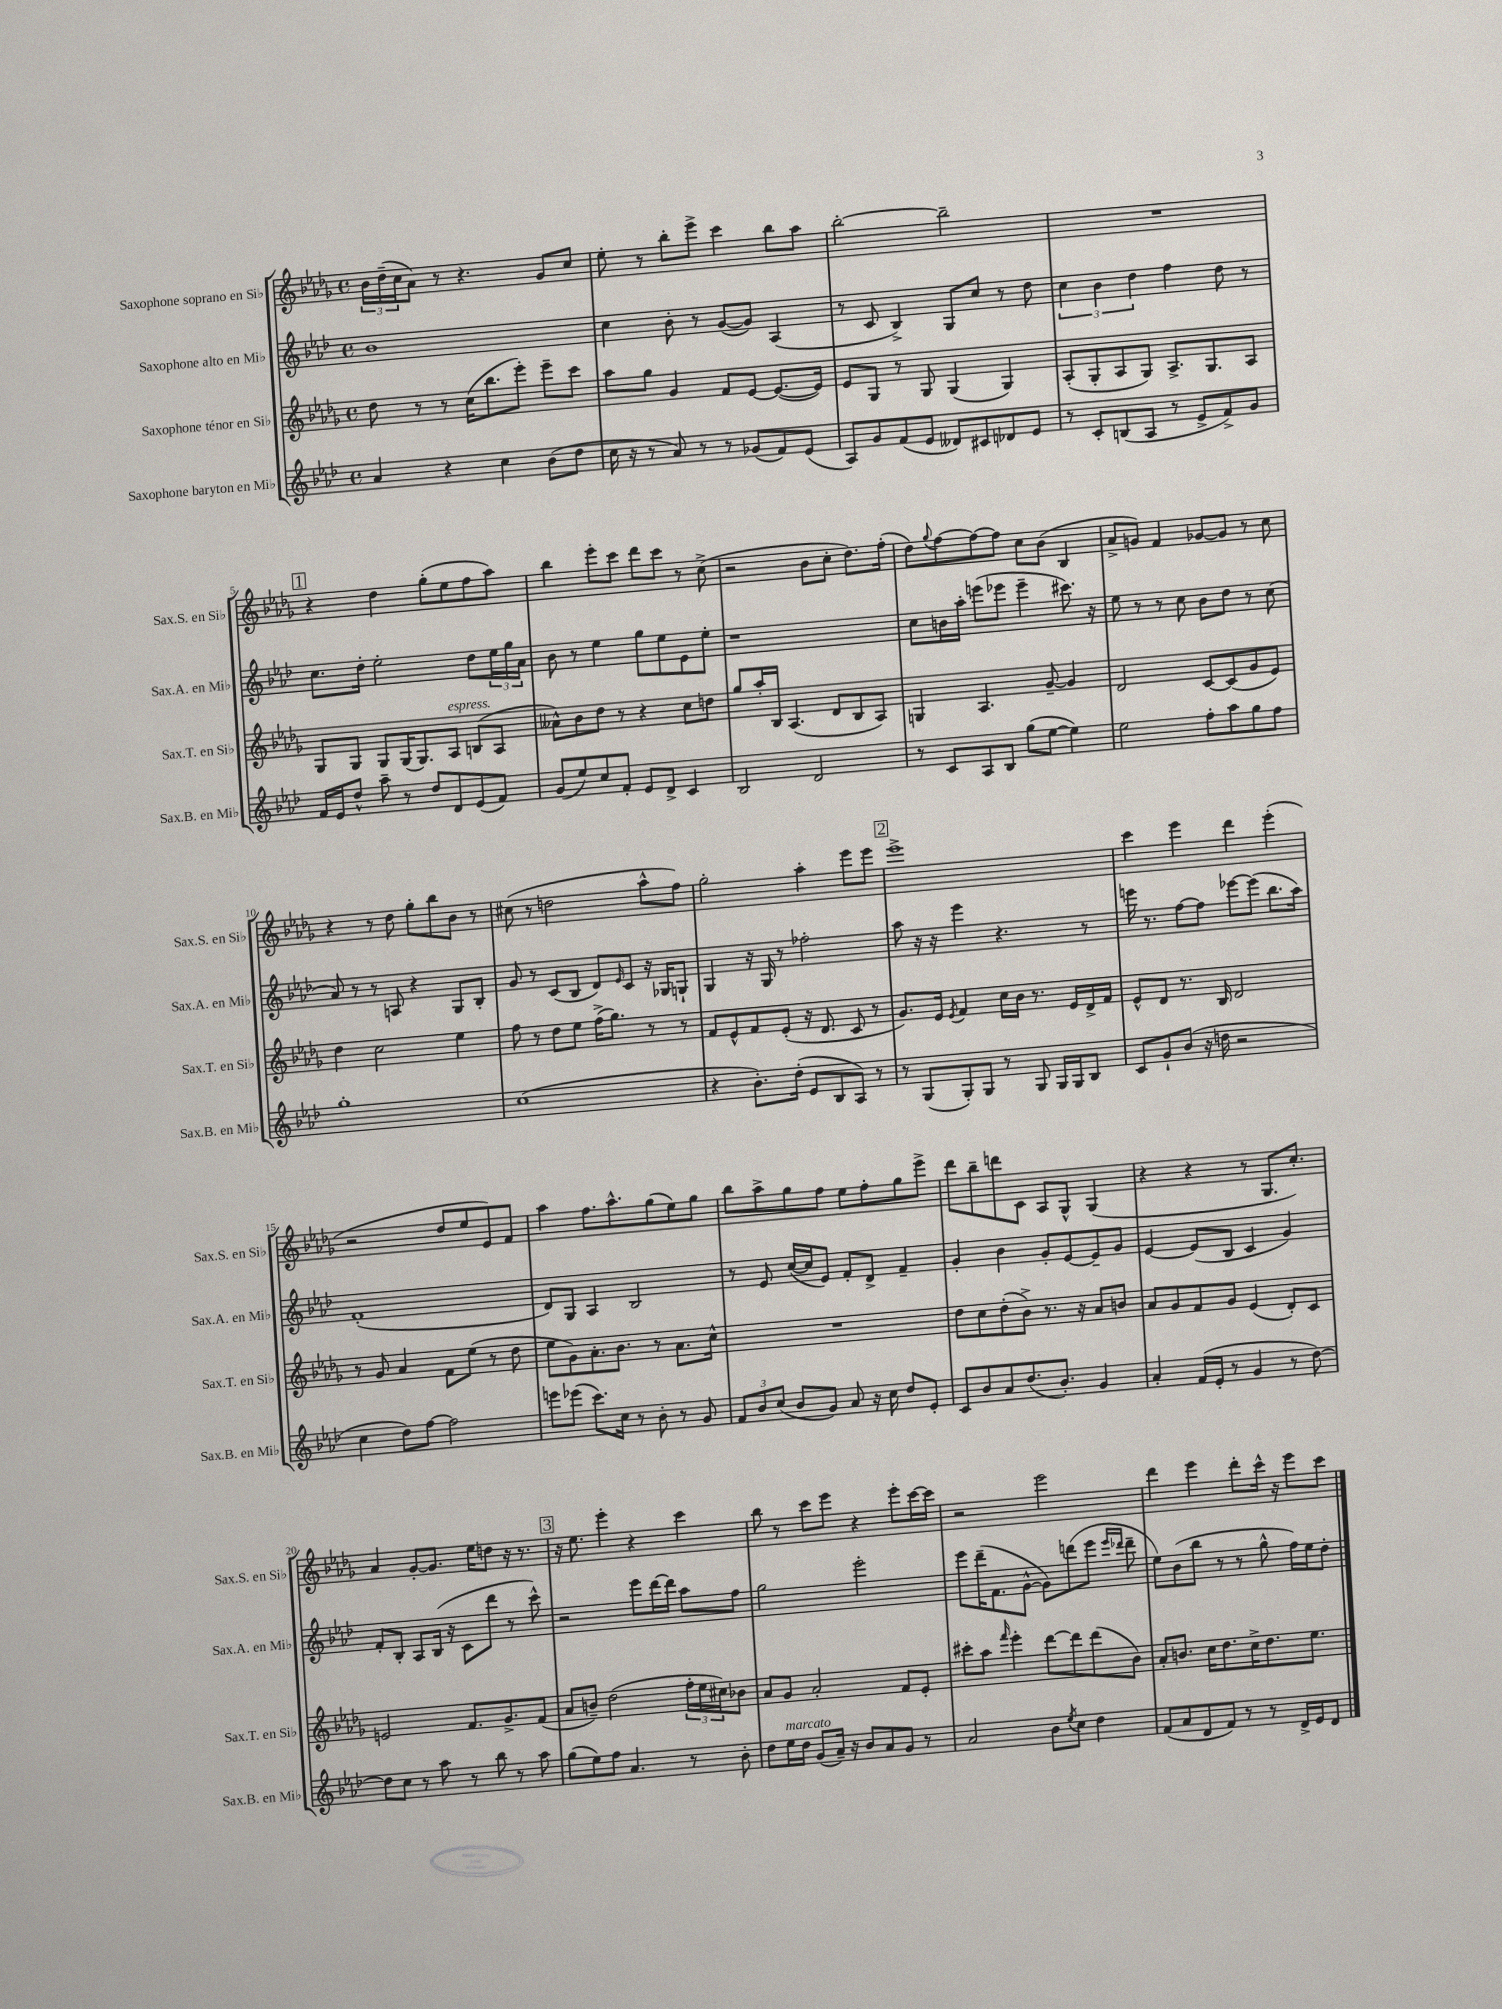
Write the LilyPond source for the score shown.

<<
\new StaffGroup <<
\new Staff = "s0" \with { instrumentName = "Saxophone soprano en Sib" shortInstrumentName = "Sax.S. en Sib" } {
    \clef treble \key des \major \defaultTimeSignature \time 4/4
    \tuplet 3/2 { bes'16 des''16--( c''16 } aes'8) r8 r4. ges'8 c''8 |
    ees''8-. r8 bes''8-. ees'''8-> c'''4 bes''8 aes''8 |
    bes''2~-. bes''2-- |
    R1 |
    \mark \markup { \box "1" } r4 des''4 ges''8-.( ees''8 f''8 aes''8) |
    bes''4 ees'''8-. c'''8 des'''8 c'''8 r8 c''8->( |
    r2 bes'8 c''8-. des''8.) f''16-.( |
    des''8) \appoggiatura { ges''8 } f''8~ f''8~ f''8 c''8 bes'8( bes4 |
    aes'8-> g'8) f'4 ges'8~ ges'8 r8 c''8 |
    r4 r8 des''8 ges''8-. bes''8 bes'8 r8 |
    cis''8( r8 d''2 aes''8-^ f''8) |
    ges''2-. aes''4-. ees'''8 ees'''8 |
    \mark \markup { \box "2" } ees'''1-> |
    c'''4 ees'''4 des'''4 ees'''4-.( |
    r2 des''8 ees''8 ees'8) f'8 |
    aes''4 f''8. aes''8.-^ ges''8( ees''8) ges''8 |
    bes''8 aes''8-> ges''8 f''8 ees''8 f''8-. ges''8 ees'''8-> |
    des'''8 bes''8-- d'''8 c'8 aes8 ges8-^ ges4( |
    r4 r4 r8 ges8. c''8.-.) |
    aes'4 ges'8~-. ges'8. ees''16 d''8 r16 r8. |
    \mark \markup { \box "3" } r16 ees''8. ees'''4-. r4 c'''4 |
    bes''8 r8 c'''8 ees'''8 r4 ees'''8-. c'''16~ c'''16 |
    r2 ees'''2 |
    des'''4 ees'''4 des'''8-. c'''16-^ r16 ees'''8 c'''8 \bar "|." |
}
\new Staff = "s1" \with { instrumentName = "Saxophone alto en Mib" shortInstrumentName = "Sax.A. en Mib" } {
    \clef treble \key aes \major \defaultTimeSignature \time 4/4
    bes'1 |
    c''4 bes'8-. r8 g'8~( g'8) aes4( |
    r8 c'8 bes4->) g8 c''8 r8 des''8 |
    \tuplet 3/2 { c''4 bes'4 des''4 } f''4 des''8 r8 |
    \mark \markup { \box "1" } c''8. des''16-. ees''2-. des''8 \tuplet 3/2 { ees''16 g''16 aes'16 } |
    bes'8 r8 ees''4 g''8 ees''8 ees'8 ees''8-. |
    r1 |
    c''8 b'16 aes''16-. e'''8( ees'''8 ees'''4-- cis'''8.) r16 |
    ees''8 r8 r8 c''8 bes'8 des''8 r8 c''8( |
    aes'8) r8 r8 a8 r4 g8 bes8-. |
    g'8 r8 c'8( bes8 des'8) \grace { ees'16 } c'8 r16 ges16 g8-! |
    g4 r16 g16 r8 fes''2-. |
    \mark \markup { \box "2" } aes''8 r16 r16 ees'''4 r4. r8 |
    e'''16 r8. f''8~ f''8 ees'''8~ ees'''8( bes''8. aes''16) |
    f'1-.( |
    des'8) g8 aes4 bes2 |
    r8 ees'8 c''16~( c''16 ees'8) f'8-. des'8-> f'4-- |
    g'4-. bes'4 g'8-. ees'8~ ees'8-- g'8 |
    ees'4~ ees'8( bes8 c'4 g'4) |
    f'8-. bes8-. aes8 bes16( r16 c'8 des'''8 r8 c'''8-^) |
    \mark \markup { \box "3" } r2 ees'''8 des'''16~ des'''16 aes''8 f''8 |
    g''2 ees'''2-. |
    ees'''8 des'''16--( f'8. g'8~-^ g'8) d'''8( ees'''8 \grace { ees'''16 des'''16 } des'''8-- |
    ees''8) bes'8( bes''8 r8 r8 g''8-^ f''16) ees''16 des''8-. \bar "|." |
}
\new Staff = "s2" \with { instrumentName = "Saxophone ténor en Sib" shortInstrumentName = "Sax.T. en Sib" } {
    \clef treble \key des \major \defaultTimeSignature \time 4/4
    des''8 r8 r8 c''16( bes''8. ees'''8-.) ees'''8-- c'''8 |
    aes''8 ges''8 ges'4 f'8 ees'8~ ees'8.~( ees'16) |
    ees'8 ges8 r8 ges8 ges4( ges4) |
    aes8-.( ges8-. aes8 ges8) aes8.-> ges8. aes8 |
    \mark \markup { \box "1" } ges8 ges8 ges8 ges16( ges8.) aes8^\markup { \italic "espress." } b8( aes8 |
    aeses'8-^) bes'8 des''8 r8 r4 c''8 d''8 |
    ges''8 aes''16-. bes16 aes4.( des'8 bes8 aes8) |
    g4 aes4. ges'8~-- ges'4 |
    des'2 c'8~ c'8( ges'8 ees'8) |
    des''4 c''2 ees''4 |
    f''8 r8 des''8 ees''8 f''16->( ges''8.) r8 r8 |
    f'8 ees'8-^ f'8 ees'8-.( r16 des'8. c'8 r8 |
    \mark \markup { \box "2" } ges'8.) ees'16 \acciaccatura { ees'8 } f'4 c''16 bes'16 r8. ees'16 des'16-> f'16 |
    ees'8-^ des'8 r8. bes16 des'2 |
    r8 ges'8 aes'4 f'8 ees''8( r8 des''8 |
    ees''8 ges'8) aes'8.-. bes'8. r8 aes'8. c''16-^ |
    R1 |
    des''8 c''8 des''8-.( bes'8->) r8. r16 aes'8 b'8 |
    aes'8 ges'8 f'8 ges'8 ees'4( des'8-.) c'8 |
    e'2 f'8. ges'8.-> f'8( |
    \mark \markup { \box "3" } aes'8 b'8--) des''2( \tuplet 3/2 { f''16-. ees''16 cis''16) } bes'8 |
    aes'8 ges'8 aes'2-. f'8 ees'8-. |
    cis'''8-. aes''8 \grace { f'''16 } ees'''4-. des'''8~ des'''8 des'''8( bes'8) |
    aes'8-. b'8. c''16 des''8. c''16-> des''8. ees''8. \bar "|." |
}
\new Staff = "s3" \with { instrumentName = "Saxophone baryton en Mib" shortInstrumentName = "Sax.B. en Mib" } {
    \clef treble \key aes \major \defaultTimeSignature \time 4/4
    aes'4 r4 c''4 bes'8( des''8 |
    c''16 r16 r8 aes'8) r8 r8 ges'8( f'8) ees'8( |
    aes8) g'8 f'8( ees'8 deses'8) cis'8 des'8 ees'8 |
    r8 c'8-. b8( aes8 r8 ees'8-> f'8->) g'8 |
    \mark \markup { \box "1" } f'16 ees'16 des''8-^ aes''8-- r8 des''8 des'8 ees'8( f'8) |
    g'8( ees''8) c''8 f'8-. ees'8 des'8-> c'4 |
    bes2 des'2 |
    r8 c'8 aes8 bes8 g''8( ees''8~ ees''4) |
    ees''2 f''8-. aes''8 g''8 f''8 |
    g''1-. |
    c''1( |
    r4 bes'8.-.) des''16-.( ees'8 bes8 aes8) r8 |
    \mark \markup { \box "2" } r8 g8( g8-.) g8 r8 g8 g16 g16 bes8 |
    c'8 g'8-! bes'8( r16 d''16 r2 |
    c''4 des''8) f''8~ f''2 |
    e'''8 ees'''8( c'''8.) c''16 r8 bes'8-. r8 g'8 |
    \tuplet 3/2 { f'8 bes'8 c''8( } bes'8 g'8) aes'8 r16 c''16 des''8 ees'8-. |
    c'8 bes'8 aes'8 des''8.( bes'8.-.) g'4 |
    aes'4-. f'16( ees'16-. r8 g'4 r8 des''8~) |
    des''8 c''8 r8 aes''8 r8 bes''8 r8 aes''8 |
    \mark \markup { \box "3" } g''8( ees''8) f''8 aes'4. r8 bes'8-. |
    des''8 ees''16^\markup { \italic "marcato" } des''16 g'8( aes'16--) r16 bes'8 aes'8 g'8 r8 |
    aes'2 bes'8 \acciaccatura { ees''8 } c''8 des''4 |
    f'8( aes'8 des'8 f'8) r8 r8 des'16-> ees'16 des'8 \bar "|." |
}
>>
>>
